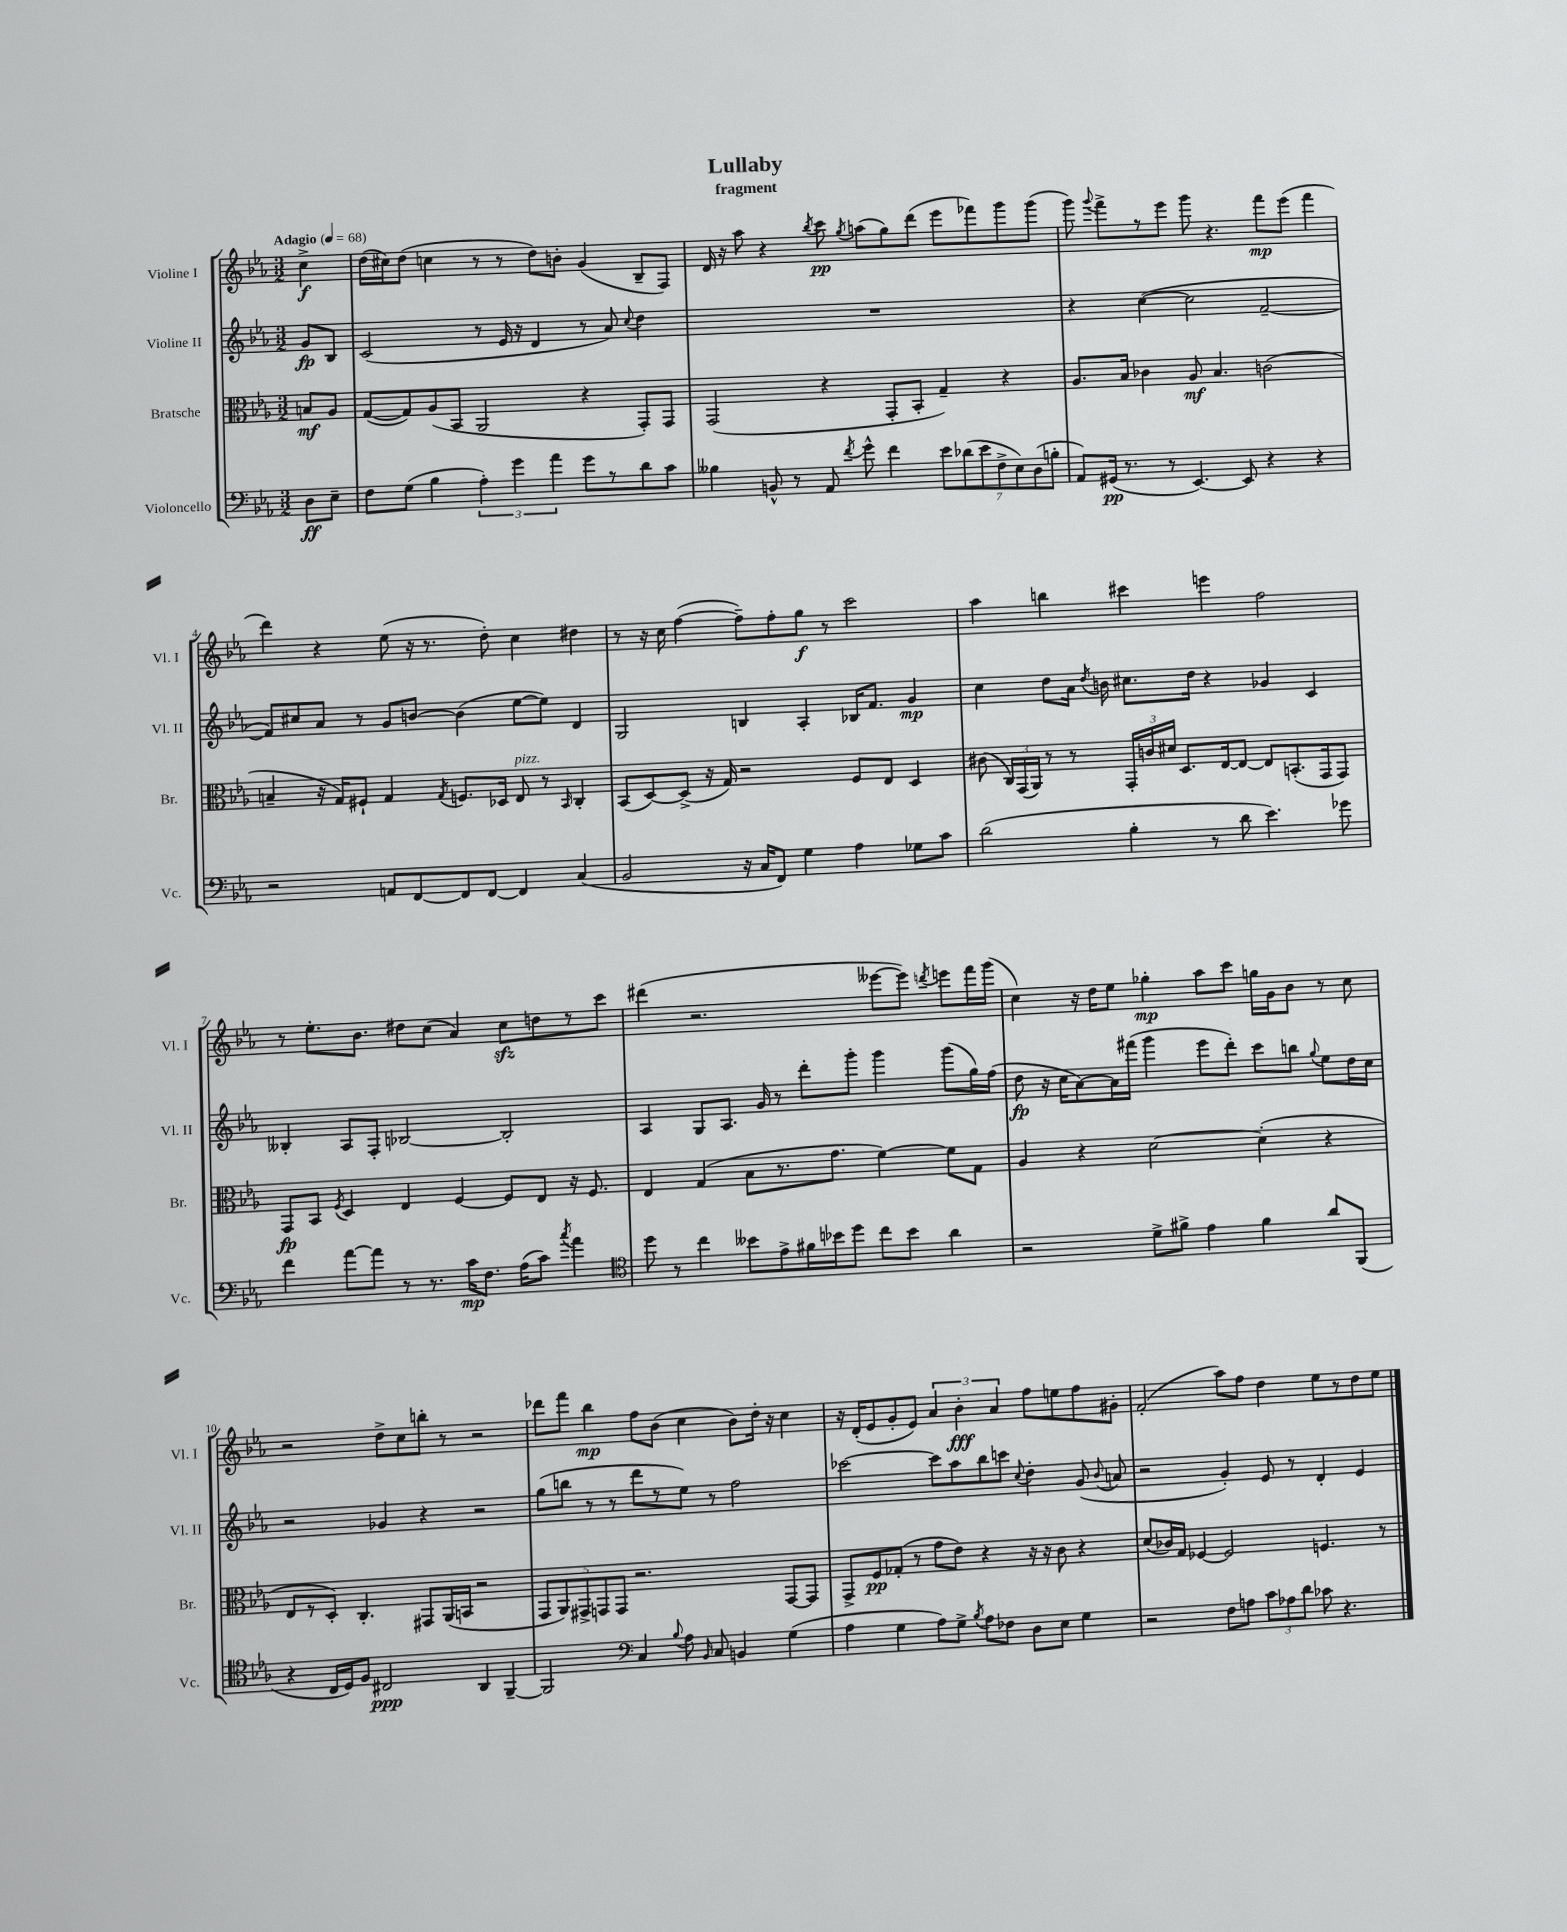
\header { title = "Lullaby" subtitle = "fragment" }
<<
\new StaffGroup <<
\new Staff = "s0" \with { instrumentName = "Violine I" shortInstrumentName = "Vl. I" } {
    \clef treble \key ees \major \numericTimeSignature \time 3/2 \partial 4 \tempo "Adagio" 4 = 68
    \autoBeamOff c''4->\f |
    d''16[( cis''16) d''8]( c''4 r8 r8 d''8[) b'8]-. g'4( bes8[-- f8]) |
    d'16 r16 aes''8 r4 \acciaccatura { bes''8 } c'''8\pp \acciaccatura { g''8 } a''8[( g''8) d'''8]( ees'''8[ fes'''8) g'''8 g'''8]( |
    g'''8) \appoggiatura { g'''8 } f'''8[-> r8 ees'''8] g'''8 r4. f'''8[\mp ees'''8]( f'''4 |
    d'''4) r4 ees''8( r16 r8. d''8-.) c''4 dis''4 |
    r8 r16 c''16 f''4~( f''8[--) f''8-. g''8]\f r8 c'''2 |
    aes''4 b''4 cis'''4 e'''4 f''2 |
    r8 ees''8.[-. bes'8.] dis''8[ c''8]( aes'4) c''8[\sfz d''8 r8 c'''8] |
    dis'''4( r2. eeses'''8[~ eeses'''8]) \acciaccatura { d'''8 } e'''8[ f'''16 g'''16]( |
    c''4) r16 d''16[ ees''8] ges''4-.\mp aes''8[ c'''8] g''16[ g'16 bes'8] r8 c''8 |
    r2 d''8[-> c''8 b''8]-. r8 r2 |
    des'''8[ f'''8] bes''4\mp f''8[ bes'8]( c''4 bes'8[) d''16]-. r16 c''4 |
    r16 d'16[-.( ees'8 g'8-. ees'8]) \tuplet 3/2 { aes'4 bes'4-.\fff aes'4 } f''8[ e''8 f''8 gis'8]-. |
    f'2-.( aes''8[) f''8] d''4 ees''8[ r8 d''8 ees''8] \bar "|." |
}
\new Staff = "s1" \with { instrumentName = "Violine II" shortInstrumentName = "Vl. II" } {
    \clef treble \key ees \major \numericTimeSignature \time 3/2 \partial 4
    \autoBeamOff g'8[\fp bes8] |
    c'2( r8 ees'16 r16 d'4 r8 aes'8) \appoggiatura { c''8 } d''4 |
    R1. |
    r4 c''4~( c''2 f'2~-- |
    f'8[) cis''8 aes'8] r8 g'8[ b'8]~ b'4( ees''8[~ ees''8]) d'4 |
    g2 b4 aes4-. bes16[ f'8.] g'4\mp |
    c''4 d''8[ aes'16] \acciaccatura { d''8 } b'16 cis''8.[ d''16] r4 ges'4 c'4 |
    beses4-. aes8[ f8]-. bes2~ bes2-. |
    aes4 g8[ aes8.] g'16 r8 d'''8[-. g'''8]-. g'''4 g'''8[( g''16) f''16]( |
    d''8\fp r16 c''16[ aes'8~) aes'16 fis'''16]( g'''4 ees'''8[ d'''8]-.) c'''8[ b''8] \appoggiatura { g''8 } ees''8[ d''16 c''16] |
    r2 ges'4 r4 r2 |
    g''8[( b''8] r8 r8 d'''8[ r8 ees''8]) r8 f''2 |
    ces'''2~ ces'''8[ aes''8 bes''8 c'''8] \appoggiatura { c''8 } d''4-. g'8( \appoggiatura { bes'8 } a'8 |
    r2 g'4-.) ees'8 r8 d'4-. ees'4 \bar "|." |
}
\new Staff = "s2" \with { instrumentName = "Bratsche" shortInstrumentName = "Br." } {
    \clef alto \key ees \major \numericTimeSignature \time 3/2 \partial 4
    \autoBeamOff b8[\mf aes8] |
    g8[~( g8) aes8( bes,8] aes,2 r4 g,8[-.) g,8] |
    g,2( r4 g,8[-. bes,8]-. g4--) r4 |
    aes8.[ bes16] ces'4 aes8\mf bes4. c'2( |
    b4-- r16 g16[) fis8]-! g4 \acciaccatura { g8 } f8.[ des16] ees8^\markup { \italic "pizz." } r8 \grace { bes,16 } c4-. |
    bes,8[( d8~) d8]->( r16 g16) r2 f8[ ees8] d4 |
    cis'8( \tuplet 3/2 { c16[) g,16( aes,16]) } r8 r8 \tuplet 3/2 { g,16[-. c'16 dis'16] } d8.[ ees16~ ees8]~ ees8[ b,8.-.( g,16 g,8]) |
    g,8[\fp bes,8] \acciaccatura { f8 } d4 ees4 f4~ f8[ ees8] r16 f8. |
    ees4 g4( bes8[ r8. g'8.] f'4~) f'8[ g8] |
    aes4 r4 d'2~ d'4-.( r4 |
    ees8[ r8 d8]-.) c4.-. gis,8[ aes,16( b,16] r2 |
    \tuplet 5/4 { g,8[ aes,8) gis,8-> g,8 g,8] } r2. g,8[~ g,8] |
    g,8[-> f8\pp ges8]-.( r8 g'8[ ees'8]) r4 r16 r16 c'8 r4 |
    d'8[( ces'16) g16] fes4~ fes2 f4. r8 \bar "|." |
}
\new Staff = "s3" \with { instrumentName = "Violoncello" shortInstrumentName = "Vc." } {
    \clef bass \key ees \major \numericTimeSignature \time 3/2 \partial 4
    \autoBeamOff d8[\ff ees8]-- |
    f8[ g8]( bes4 \tuplet 3/2 { aes4-.) g'4 aes'4 } g'8[ r8 d'8 c'8] |
    beses4 b,8-^ r8 aes,8 \acciaccatura { f'8 } g'8-^ f'4 \tuplet 7/4 { ees'8[ des'8( ees'8 f8-> ees8) d8( b8]-. } |
    aes,8[) gis,16]\pp( r8. r8 ees,4.~) ees,8 r4 r4 |
    r2 a,8[ f,8~ f,8 f,8]~ f,4 c4( |
    bes,2 r16 c16[ f,8]) g4 aes4 ges8[ c'8] |
    d'2( bes4-. r8 d'8 ees'4.) ges'8 |
    f'4 aes'8[~ aes'8] r8 r8. c'16[\mp f8.] aes16[( c'8]) \acciaccatura { c''8 } aes'4 |
    \clef tenor d''8 r8 c''4 beses'8[ ees'8-> fis'16 bes'16 d''8] c''8[ bes'8] aes'4 |
    r2 d'8[-> fis'8]-> ees'4 fis'4 aes'8[ f,8]( |
    r4 c16[ d16) f8] cis2\ppp aes,4 f,4~-- |
    f,2 \clef bass c4 \appoggiatura { bes8 } aes8 \grace { bes,16 } c8 b,4 g4( |
    aes4 g4 aes8[) g8]-> \acciaccatura { bes8 } aes8[ fes8] d8[ ees8] g4 |
    r2 f8[ a8] \tuplet 3/2 { c'8[ aes8 d'8] } ces'8 r4. \bar "|." |
}
>>
>>
